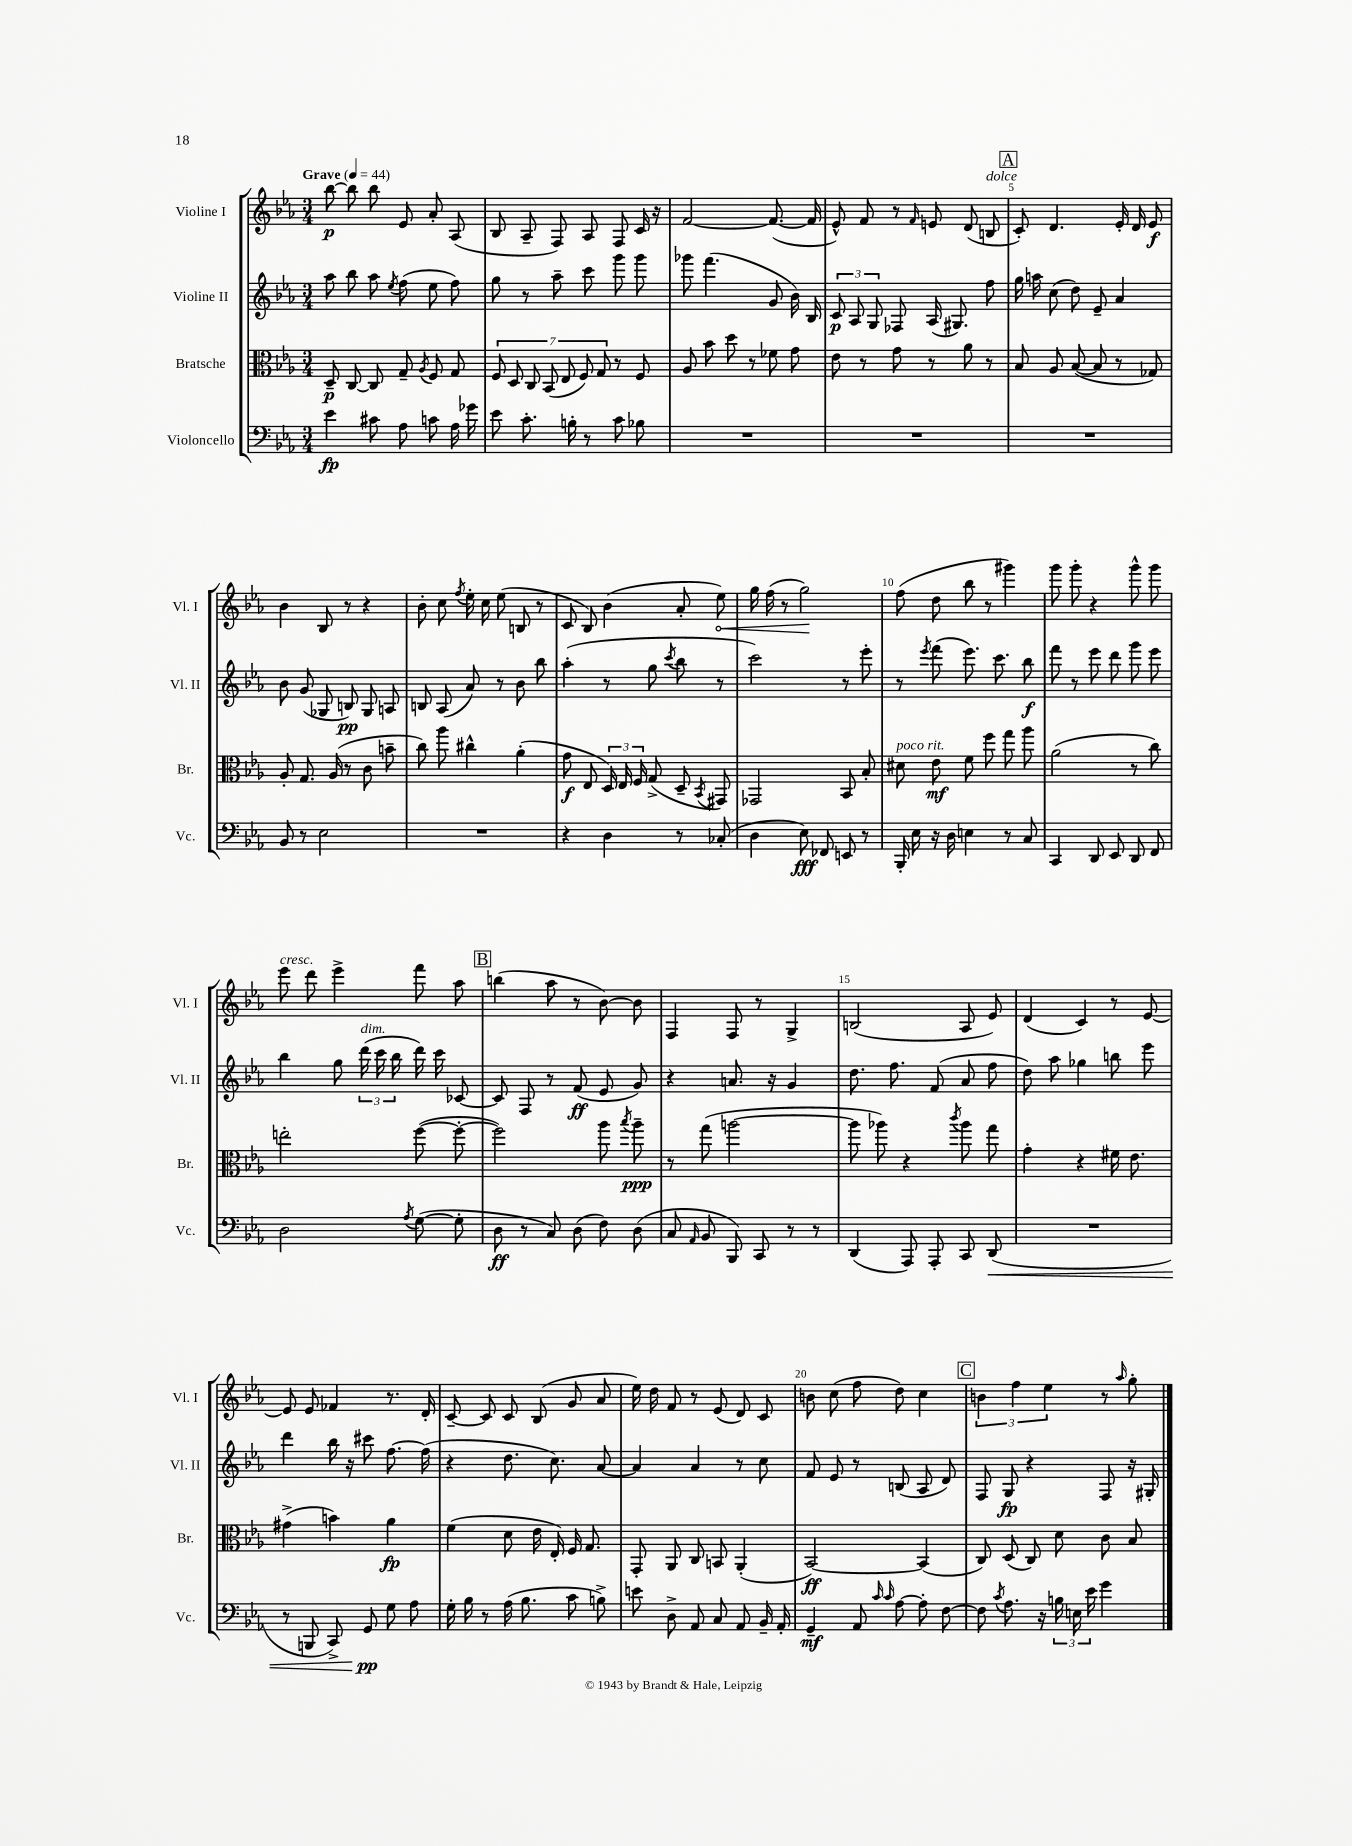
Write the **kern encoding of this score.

**kern	**dynam	**kern	**dynam	**kern	**dynam	**kern	**dynam
*part4	*part4	*part3	*part3	*part2	*part2	*part1	*part1
*staff4	*staff4	*staff3	*staff3	*staff2	*staff2	*staff1	*staff1
*I"Violoncello	*	*I"Bratsche	*	*I"Violine II	*	*I"Violine I	*
*I'Vc.	*	*I'Br.	*	*I'Vl. II	*	*I'Vl. I	*
*clefF4	*	*clefC3	*	*clefG2	*	*clefG2	*
*k[b-e-a-]	*	*k[b-e-a-]	*	*k[b-e-a-]	*	*k[b-e-a-]	*
*M3/4	*	*M3/4	*	*M3/4	*	*M3/4	*
*MM44	*	*MM44	*	*MM44	*	*MM44	*
=1	=1	=1	=1	=1	=1	=1	=1
!	!	!	!	!	!	!LO:TX:a:B:t=Grave	!
4e-\	fp	8D~/	p	8aa-\	.	[8bb-\	p
.	.	[8C/	.	8bb-\	.	8bb-\]	.
8c#X\	.	8C/]	.	8aa-\	.	8bb-\	.
.	.	.	.	8qee-/	.	.	.
8A-\	.	8G~/	.	(8ff\	.	8e-/	.
.	.	8qA-/	.	.	.	.	.
8cn\	.	8F/	.	8ee-\	.	8a-'/	.
16A-\	.	8G/	.	8ff\)	.	(8A-/	.
16g-X\	.	.	.	.	.	.	.
=2	=2	=2	=2	=2	=2	=2	=2
8e-\	.	14F/	.	8gg\	.	8B-/	.
.	.	14D/	.	.	.	.	.
8.c'\	.	.	.	8r	.	8A-~/	.
.	.	14C/	.	.	.	.	.
.	.	(14BB-/	.	.	.	.	.
.	.	.	.	8aa-~\	.	8F/)	.
.	.	14E-/	.	.	.	.	.
16Bn'\	.	.	.	.	.	.	.
.	.	14F/)	.	.	.	.	.
8r	.	.	.	8ccc\	.	8A-/	.
.	.	14G/	.	.	.	.	.
8c\	.	8r	.	8ggg\	.	8F/	.
8B-X\	.	8F/	.	8ggg\	.	16c/	.
.	.	.	.	.	.	16r	.
=3	=3	=3	=3	=3	=3	=3	=3
2.r	.	8A-/	.	8ggg-X\	.	[2f/	.
.	.	8b-\	.	(4.fff\	.	.	.
.	.	8dd\	.	.	.	.	.
.	.	8r	.	.	.	.	.
.	.	8f-X\	.	8g/	.	(8.f/_	.
.	.	8g\	.	16b-\)	.	.	.
.	.	.	.	16B-/	.	16f/]	.
=4	=4	=4	=4	=4	=4	=4	=4
2.r	.	8e-\	.	12c/	p	8e-^^/)	.
.	.	.	.	12A-/	.	.	.
.	.	8r	.	.	.	8f/	.
.	.	.	.	12G/	.	.	.
.	.	8g\	.	8F-X/	.	8r	.
.	.	.	.	.	.	16qqf/	.
.	.	8r	.	(16A-/	.	8en/	.
.	.	.	.	8.G#X/)	.	.	.
.	.	8a-\	.	.	.	(8d/	.
!	!	!	!	!	!	!LO:TX:a:i:t=dolce	!
.	.	8r	.	8ff\	.	8Bn/	.
!!LO:REH:place=s1:t=A
=5	=5	=5	=5	=5	=5	=5	=5
2.r	.	8B-/	.	16gg\	.	8c'/)	.
.	.	.	.	16aan\	.	.	.
.	.	8A-/	.	(8cc\	.	4.d/	.
.	.	([8B-/	.	8dd\)	.	.	.
.	.	8B-/]	.	8e-~/	.	.	.
.	.	8r	.	4a-/	.	16e-'/	.
.	.	.	.	.	.	16d/	.
.	.	8G-X/)	.	.	.	8e-/	f
!!LO:LB:g=z
=6	=6	=6	=6	=6	=6	=6	=6
8BB-/	.	8A-'/	.	8b-\	.	4b-\	.
8r	.	8.G/	.	(8g/	.	.	.
2E-\	.	.	.	8G-X/	.	8B-/	.
.	.	(16A-/	.	.	.	.	.
.	.	8r	.	8Bn/)	pp	8r	.
.	.	8c\	.	8G-/	.	4r	.
.	.	8bn~\	.	8An/	.	.	.
=7	=7	=7	=7	=7	=7	=7	=7
2.r	.	8cc\)	.	8Bn/	.	8b-'\	.
.	.	8aa-\	.	(8A-/	.	8cc\	.
.	.	.	.	.	.	8qff/	.
.	.	4cc#X^^\	.	8a-/)	.	16ee-'\	.
.	.	.	.	.	.	16cc\	.
.	.	.	.	8r	.	(8ee-\	.
.	.	(4a-'\	.	8b-\	.	8Bn/	.
.	.	.	.	8bb-\	.	8r	.
=8	=8	=8	=8	=8	=8	=8	=8
4r	.	8g\	f	(4aa-'\	.	8c/	.
.	.	8E-/	.	.	.	8B-/)	.
4D\	.	24D/)	.	8r	.	(4b-\	.
.	.	24E-/	.	.	.	.	.
.	.	24F/	.	.	.	.	.
.	.	(8G^/	.	8gg\	.	.	.
.	.	.	.	8qccc/	.	.	.
8r	.	8D~/	.	8bb-\	.	8a-'/	.
.	.	8qBB-/	.	.	.	.	.
!	!	!	!	!	!	!	!LO:HP:b
(8C-X'/	.	8GG#X/)	.	8r	.	8ee-\)	<
=9	=9	=9	=9	=9	=9	=9	=9
4D\	.	2GG-X/	.	2ccc\)	.	16gg\	.
.	.	.	.	.	.	(16ff\	.
.	.	.	.	.	.	8r	.
8E-\)	fff	.	.	.	.	2gg\)	.
8FF-X/	.	.	.	.	.	.	.
8EEn/	.	8BB-/	.	8r	.	.	.
8r	.	8B-'/	.	8eee-'\	.	.	.
.	.	.	.	.	.	.	[
=10	=10	=10	=10	=10	=10	=10	=10
!	!	!LO:TX:a:i:t=poco rit.	!	!	!	!	!
16BBB-'/	.	8d#X\	.	8r	.	(8ff\	.
16E-\	.	.	.	.	.	.	.
.	.	.	.	8qeee-/	.	.	.
16r	.	8e-\	mf	(8fff\	.	8dd\	.
16D\	.	.	.	.	.	.	.
4En\	.	8f\	.	8.eee-\)	.	8bb-\	.
.	.	8ff\	.	.	.	8r	.
.	.	.	.	8.ccc\	.	.	.
8r	.	8gg\	.	.	.	4ggg#X\)	.
8C/	.	8aa-\	.	8bb-\	f	.	.
=11	=11	=11	=11	=11	=11	=11	=11
4CC/	.	(2a-\	.	8fff\	.	8ggg\	.
.	.	.	.	8r	.	8ggg'\	.
8DD/	.	.	.	8eee-\	.	4r	.
8EE-/	.	.	.	8ddd\	.	.	.
8DD/	.	8r	.	8ggg\	.	8ggg^^\	.
8FF/	.	8cc\)	.	8eee-\	.	8ggg\	.
!!LO:LB:g=z
=12	=12	=12	=12	=12	=12	=12	=12
!	!	!	!	!	!	!LO:TX:a:i:t=cresc.	!
2D\	.	2een'\	.	4bb-\	.	8eee-\	.
.	.	.	.	.	.	8ddd\	.
.	.	.	.	8gg\	.	4eee-^\	.
!	!	!	!	!LO:TX:a:i:t=dim.	!	!	!
.	.	.	.	(24ddd\	.	.	.
.	.	.	.	24ccc\	.	.	.
.	.	.	.	24bb-\	.	.	.
8qA-/	.	.	.	.	.	.	.
([8G\	.	([8ff\	.	16ddd\)	.	8fff\	.
.	.	.	.	16ccc\	.	.	.
8G'\]	.	8ff'\_	.	[8c-X/	.	8aa-\	.
!!LO:REH:place=s1:t=B
=13	=13	=13	=13	=13	=13	=13	=13
8D\	ff	2ff\])	.	8c-/]	.	(4bbn\	.
8r	.	.	.	8F/	.	.	.
8C/)	.	.	.	8r	.	8aa-\	.
(8D\	.	.	.	(8f/	ff	8r	.
8F\)	.	8aa-\	.	8e-/	.	[8b-\)	.
.	.	8qbb-/	.	.	.	.	.
(8D\	.	8aa-~\	ppp	8g/)	.	8b-\]	.
=14	=14	=14	=14	=14	=14	=14	=14
8C/	.	8r	.	4r	.	4F/	.
16qqAA-/	.	.	.	.	.	.	.
8BB-/	.	(8gg\	.	.	.	.	.
8BBB-/)	.	[2aan\	.	8.an/	.	8F/	.
8CC/	.	.	.	.	.	8r	.
.	.	.	.	16r	.	.	.
8r	.	.	.	4g/	.	4G^/	.
8r	.	.	.	.	.	.	.
=15	=15	=15	=15	=15	=15	=15	=15
(4DD/	.	8aa\]	.	8.dd\	.	(2Bn/	.
.	.	8aa-X\)	.	.	.	.	.
.	.	.	.	8.ff\	.	.	.
8AAA-/)	.	4r	.	.	.	.	.
8AAA-'/	.	.	.	(8f/	.	.	.
.	.	8qccc/	.	.	.	.	.
8CC/	.	8aa-\	.	8a-/	.	8A-/	.
!	!LO:HP:b	!	!	!	!	!	!
(8DD/	<	8gg\	.	8ff\	.	8e-/)	.
=16	=16	=16	=16	=16	=16	=16	=16
2.r	.	4g'\	.	8dd\)	.	(4d/	.
.	.	.	.	8aa-\	.	.	.
.	.	4r	.	4gg-X\	.	4c/)	.
.	.	16f#X\	.	8bbn\	.	8r	.
.	.	8.e-\	.	.	.	.	.
.	.	.	.	8eee-\	.	[8e-/	.
!!LO:LB:g=z
=17	=17	=17	=17	=17	=17	=17	=17
8r	.	(4g#X^\	.	4ddd\	.	8e-/]	.
8BBBn/	.	.	.	.	.	8e-/	.
8CC^/)	.	4bn\)	.	16bb-\	.	4f-X/	.
.	.	.	.	16r	.	.	.
8GG/	pp	.	.	8ccc#X\	.	.	.
8G\	[	4a-\	fp	[8.ff\	.	8.r	.
8A-\	.	.	.	.	.	.	.
.	.	.	.	(16ff\]	.	16d'/	.
=18	=18	=18	=18	=18	=18	=18	=18
16G'\	.	(4f\	.	4r	.	[8c~/	.
16B-\	.	.	.	.	.	.	.
8r	.	.	.	.	.	8c/]	.
(16A-\	.	8d\	.	8.dd\	.	8c/	.
8.B-\	.	.	.	.	.	.	.
.	.	16e-\	.	.	.	(8B-/	.
.	.	16E-'/)	.	8.cc\)	.	.	.
8c\	.	16F/	.	.	.	8g/	.
.	.	8.G/	.	.	.	.	.
8Bn^\)	.	.	.	[8a-/	.	8a-/	.
=19	=19	=19	=19	=19	=19	=19	=19
8en\	.	8GG'/	.	4a-/]	.	16ee-\)	.
.	.	.	.	.	.	16dd\	.
8D^\	.	8AA-/	.	.	.	8f/	.
8AA-/	.	8C/	.	4a-/	.	8r	.
8C/	.	8BBn/	.	.	.	(8e-/	.
8AA-/	.	(4AA-'/	.	8r	.	8d/)	.
16BB-~/	.	.	.	8cc\	.	8c/	.
16AA-'/	.	.	.	.	.	.	.
=20	=20	=20	=20	=20	=20	=20	=20
4GG~/	mf	[2BB-/)	ff	8f/	.	8bn\	.
.	.	.	.	8e-/	.	(8cc\	.
8AA-/	.	.	.	8r	.	8ff\	.
16qqc/	.	.	.	.	.	.	.
16qqc/	.	.	.	.	.	.	.
[8A-\	.	.	.	(8Bn/	.	8dd\)	.
8A-'\]	.	(4BB-/]	.	8A-/	.	4cc\	.
[8F\	.	.	.	8d/)	.	.	.
!!LO:REH:place=s1:t=C
=21	=21	=21	=21	=21	=21	=21	=21
8F\]	.	8C/)	.	8F/	.	6bn\	.
8qc/	.	.	.	.	.	.	.
8.A-\	.	(8D/	.	8G/	fp	.	.
.	.	.	.	.	.	6ff\	.
.	.	8C/)	.	4r	.	.	.
16r	.	.	.	.	.	.	.
.	.	.	.	.	.	6ee-\	.
24Bn\	.	8d\	.	.	.	.	.
24En\	.	.	.	.	.	.	.
24e-\	.	.	.	.	.	.	.
4g\	.	8c\	.	8F/	.	8r	.
.	.	.	.	.	.	16qqaa-/	.
.	.	8B-/	.	16r	.	8gg'\	.
.	.	.	.	16G#X'/	.	.	.
==	==	==	==	==	==	==	==
*-	*-	*-	*-	*-	*-	*-	*-
